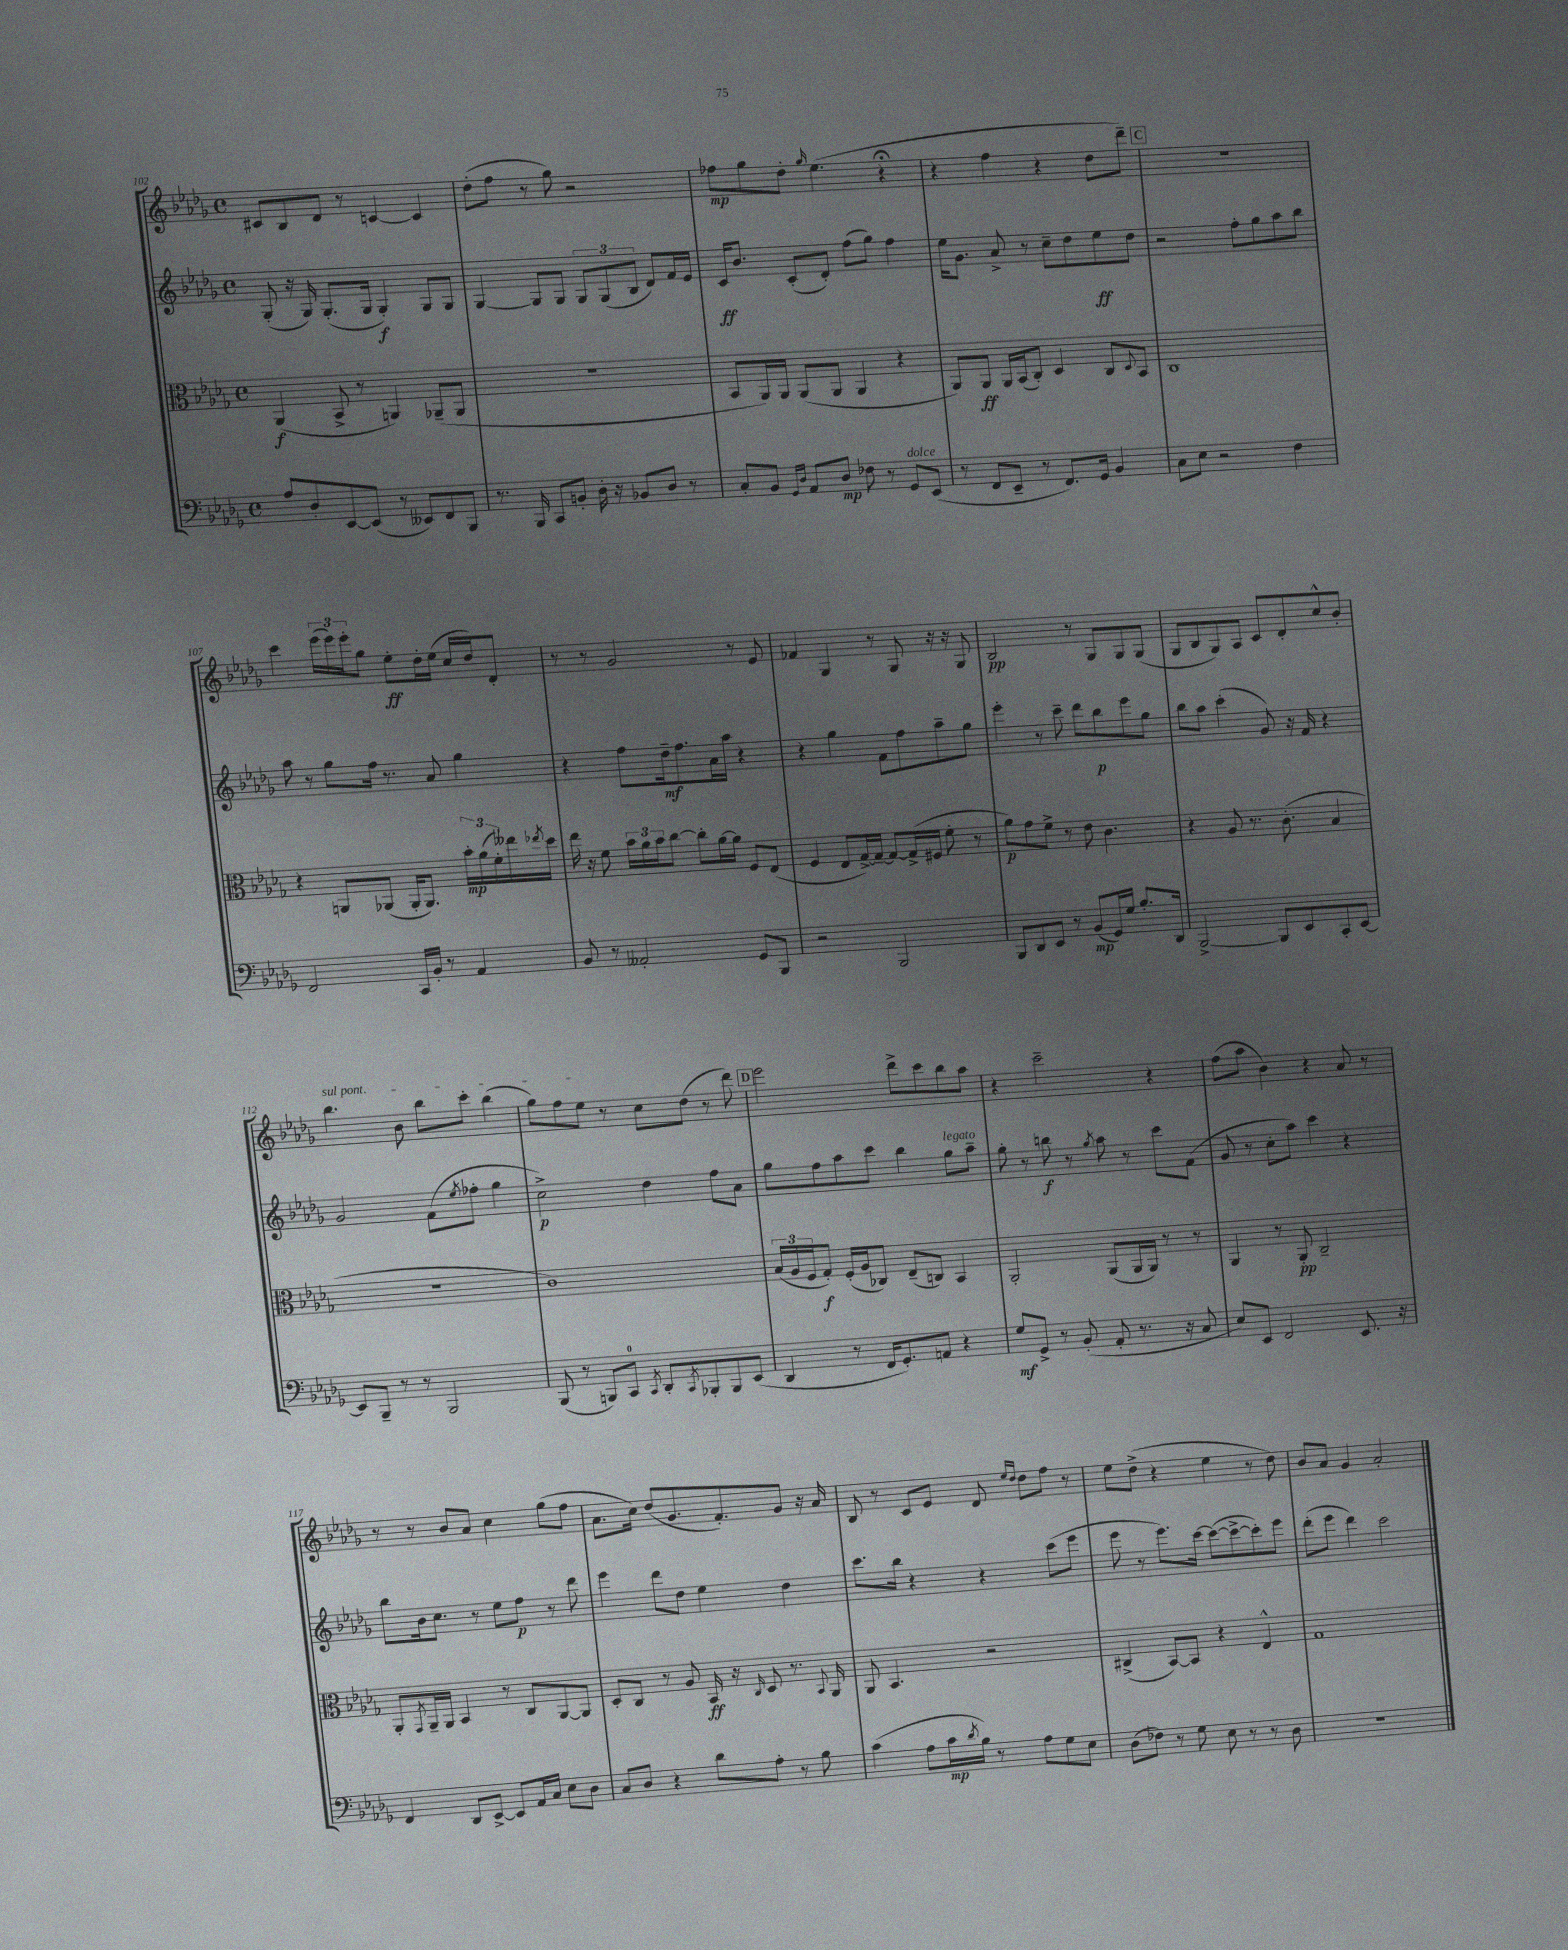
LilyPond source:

<<
\new StaffGroup <<
\new Staff = "s0" {
    \clef treble \key des \major \defaultTimeSignature \time 4/4
    cis'8 bes8 des'8 r8 c'4~ c'4 |
    des''8-.( f''8 r8 ges''8) r2 |
    fes''8\mp ges''8 des''8-. \grace { ges''16 } ees''4.( r4\fermata |
    r4 f''4 r4 des''8 des'''8--) |
    \mark \markup { \box "C" } R1 |
    c'''4 \tuplet 3/2 { ees'''16( ees'''16) ees'''16-. } ges''8 ees''8-.\ff des''16-. ees''16( c''16 des''16) des'8-. |
    r8 r8 ges'2 r8 ees'8 |
    fes'4 ges4 r8 ges8 r16 r16 ges8 |
    bes2\pp r8 ges8 ges8 ges8( |
    ges8 bes8 ges8) aes8 c'8 des'8-. c''8-^ bes'8-. |
    \once \override TextSpanner.bound-details.left.text = \markup { \italic "sul pont." } bes''4.\startTextSpan bes'8 bes''8 c'''8-. bes''4( |
    ges''8) f''8 ees''8\stopTextSpan r8 c''8 des''8( r8 des'''8) |
    \mark \markup { \box "D" } ees'''2 des'''8-> c'''8 bes''8 aes''8 |
    r4 c'''2-- r4 |
    f''8( aes''8 bes'4) r4 aes'8 r8 |
    r8 r8 bes'8 aes'8 c''4 ges''8( f''8 |
    aes'8. c''16) des''8( ges'8. f'8.-.) ges'8 r16 aes'16 |
    bes8 r8 c'8 ees'8 des'8 \grace { ees''16 des''16 } des''8 f''8 r8 |
    ees''8 des''8->( r4 ees''4 r8 des''8) |
    bes'8 aes'8 ges'4 aes'2-. \bar "|." |
}
\new Staff = "s1" {
    \clef treble \key des \major \defaultTimeSignature \time 4/4
    ges8-.( r16 ges16) ges8.-.( ges16 ges4-.\f) ges8 ges8 |
    ges4~ ges8 ges8 \tuplet 3/2 { ges8 ges8( bes8 } des'8) f'16 ees'16 |
    c'16\ff bes'8. c'8-.( des'8-.) f''8( ges''8) f''4 |
    ees''16 ges'8. aes'8-> r8 c''8-- des''8 ees''8\ff des''8 |
    \mark \markup { \box "C" } r2 f''8-. ges''8 aes''8 bes''8 |
    aes''8 r8 ges''8 f''16 r8. aes'8 ges''4 |
    r4 f''8 des''16--\mf f''8. aes'16 aes''16 r4 |
    r4 ges''4 f'8 f''8 aes''8-- ges''8 |
    ees'''4-. r8 c'''8-- des'''8 bes''8\p ees'''8 ges''8 |
    bes''8 aes''8 c'''4-.( ges'8) r16 f'16 r4 |
    ges'2 f'8( \acciaccatura { ees''8 } fes''8-. ges''4 |
    c''2->\p) des''4 f''8 aes'8 |
    \mark \markup { \box "D" } ges''8 f''8 aes''8 c'''8 bes''4 ges''8^\markup { \italic "legato" } aes''8-- |
    ges''8-. r8 b''8\f r8 \acciaccatura { ges''8 } aes''8 r8 c'''8 f'8( |
    ges'8 r8 c''8-. aes''8) c'''4 r4 |
    bes''8 bes'16 c''8. r8 ees''8 f''8\p r8 des'''8 |
    ees'''4 des'''8 des''8 ees''4 des''4 |
    c'''8. bes''16 r4 r4 c'''8( ees'''8 |
    ees'''8 r8 ees'''8.) c'''16~ c'''8~( c'''8~-> c'''8-.) ees'''8 |
    des'''8-.( ees'''8 des'''4) c'''2 \bar "|." |
}
\new Staff = "s2" {
    \clef alto \key des \major \defaultTimeSignature \time 4/4
    aes,4\f( bes,8-> r8 a,4) aes,8--( aes,8 |
    R1 |
    bes,8 aes,16) aes,16 aes,8( aes,8 aes,4 r4 |
    aes,8) aes,8\ff aes,16 bes,16( c8-.) des4 c8 \appoggiatura { des8 } bes,8 |
    \mark \markup { \box "C" } c1 |
    r4 a,8 aes,8( aes,16-. aes,8.) \tuplet 3/2 { bes'16-.\mp aes'16( f'16-.) } eeses''16 \acciaccatura { ees''8 } des''16 |
    ees''16 r16 f'8 \tuplet 3/2 { bes'16 aes'16 bes'16 } c''8~ c''8-. aes'16~ aes'16 f8 ees8( |
    f4 ees8 ges16~->) ges16~-- ges8~ ges16->( fis16 f'8-. r8 |
    aes'8\p) ges'8 f'8-> r8 ees'8 c'4. |
    r4 aes8 r8. c'8.-.( bes4 |
    r1 |
    c'1) |
    \mark \markup { \box "D" } \tuplet 3/2 { bes16( aes16 f16 } ges8-.\f) f16-.( aes16 ces8) ees8--( c8) bes,4 |
    aes,2-. aes,8( aes,16 aes,16) r8 r8 |
    aes,4 r8 aes,8-.\pp c2-- |
    aes,8-. \acciaccatura { ges,8 } aes,16-- aes,16 bes,4 r8 c8 aes,8~ aes,8 |
    des8-. c8 r8 aes8 bes,16\ff r16 \grace { c16 } des8 r8. \appoggiatura { bes,8 } aes,16 |
    aes,8 bes,4. r2 |
    cis4->( bes,8~) bes,8 r4 ees4-^ |
    ges1 \bar "|." |
}
\new Staff = "s3" {
    \clef bass \key des \major \defaultTimeSignature \time 4/4
    aes8 des8-. ees,8~ ees,8( r8 eeses,8) f,8 bes,,8 |
    r8. bes,,16 c,8 b,8-. des16-. r16 bes,8 des8 r8 |
    c8-. bes,8 \grace { ges,16 des16 } aes,8 des8\mp fes8 r8 ges,8^\markup { \italic "dolce" } ees,8( |
    r8 f,8 ees,8-- r8 f,8.) ges,16 bes,4 |
    \mark \markup { \box "C" } c8 ees8 r2 f4 |
    f,2 c,16 bes,16-. r8 aes,4 |
    bes,8 r8 aeses,2-. ges,8 bes,,8 |
    r2 bes,,2 |
    bes,,8 des,8 ees,8 r8 bes,8\mp( ges,16) ges16 bes8.-. des,16 |
    bes,,2~-> bes,,8 ees,8 c,8-. ees,8~ |
    ees,8 bes,,8-- r8 r8 bes,,2 |
    bes,,8( r8 b,,8) c,8-0 \acciaccatura { c,8 } des,8-. \acciaccatura { c,8 } bes,,8-. bes,,8 ees,8( |
    \mark \markup { \box "D" } des,4 r8 f,16 ges,8.-.) a,8 r4 |
    ges8\mf ges,8-> r8 bes,8-.( aes,8-. r8. r16 c8 |
    ees8) ees,8 f,2 ees,8. r16 |
    f,4 des,8 ees,8~-> ees,8 aes,16 c16 ees8 des8 |
    c8 des8 r4 des'8 aes8-. r8 bes8 |
    c'4( aes8 c'16\mp \acciaccatura { des'8 } bes16) r8 aes8 ges8 ees8 |
    des8( fes8) r8 ges8 ees8 r8 r8 des8 |
    r1 \bar "|." |
}
>>
>>
\layout { \context { \Score currentBarNumber = #102 } }
